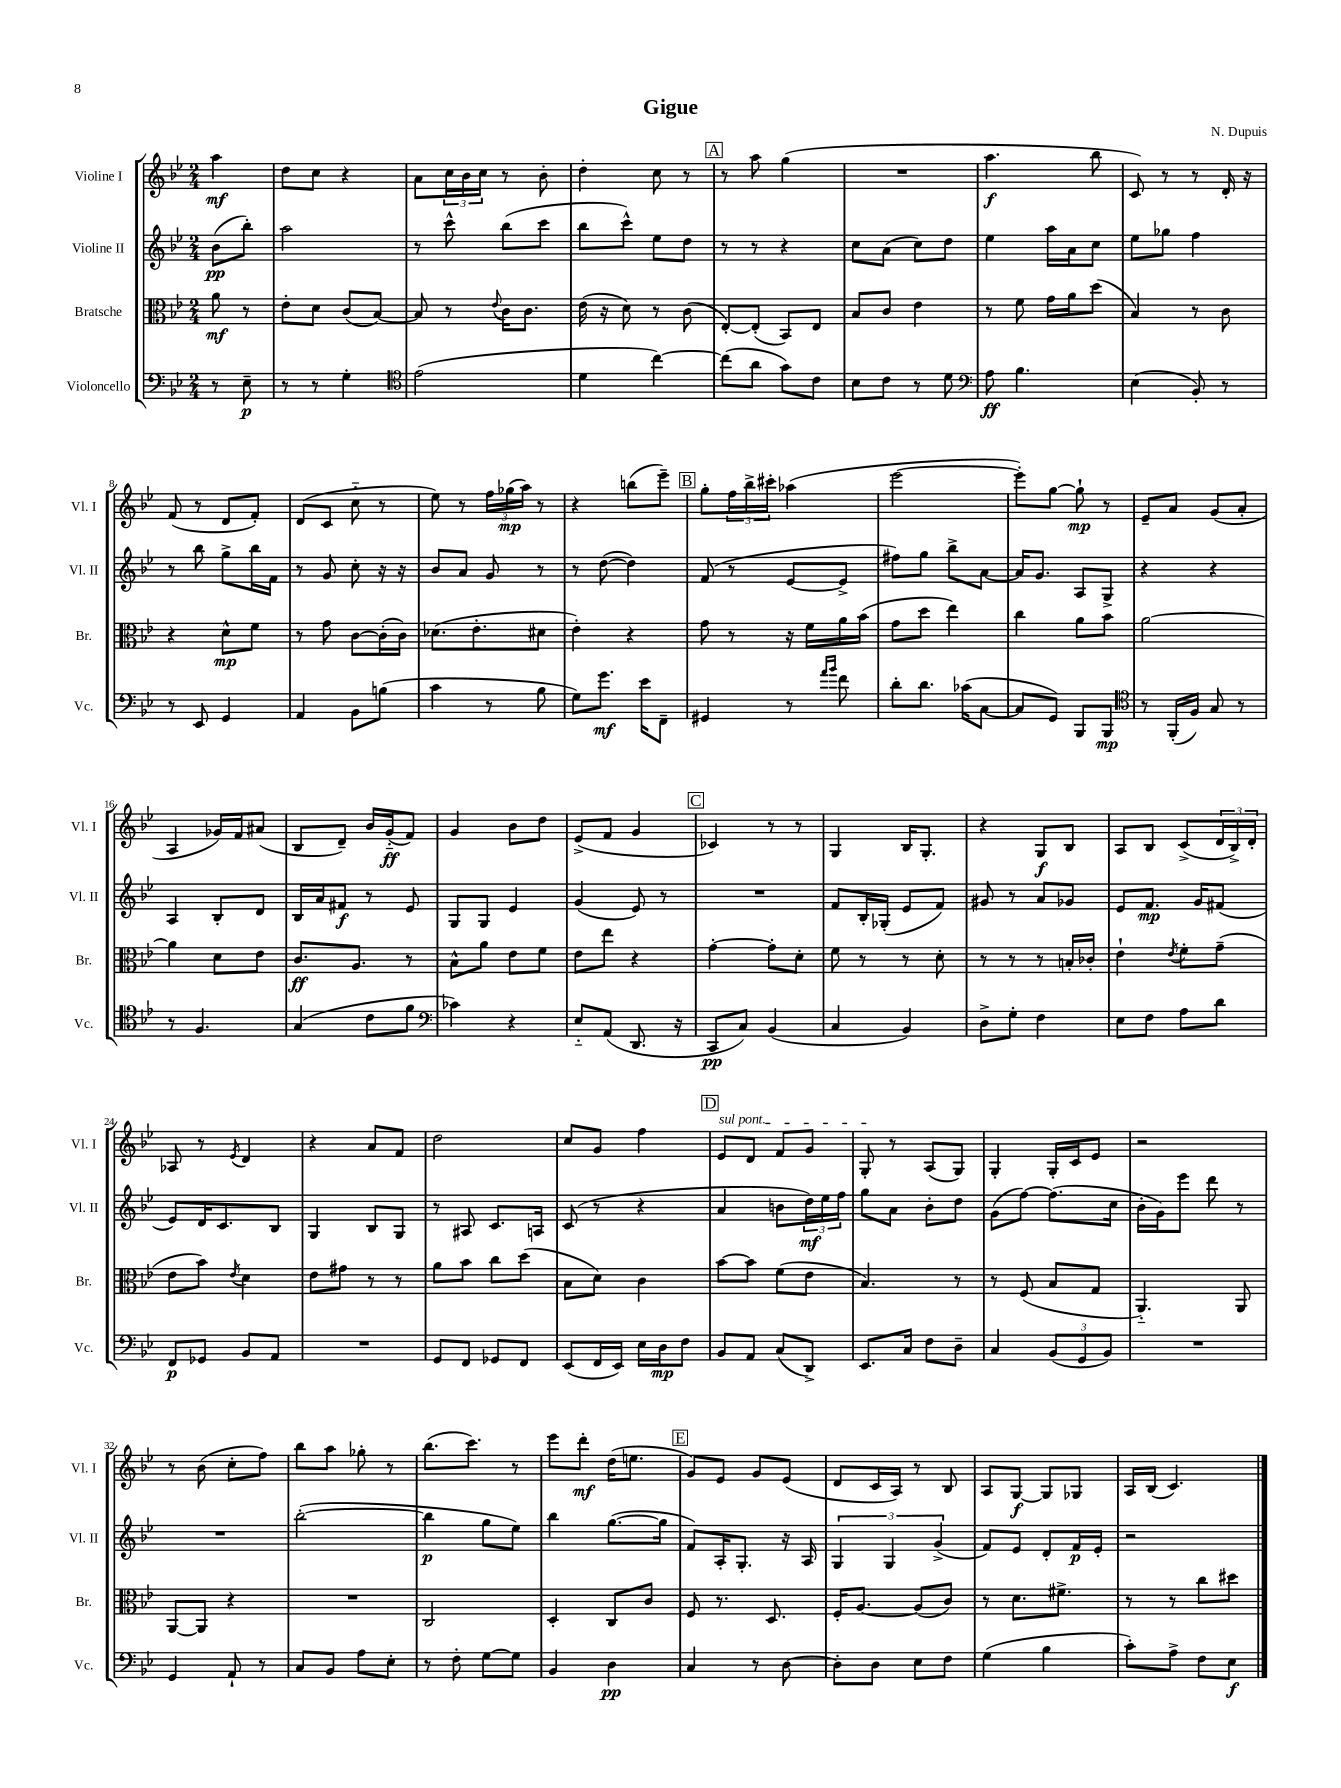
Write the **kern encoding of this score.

**kern	**dynam	**kern	**dynam	**kern	**dynam	**kern	**dynam
*part4	*part4	*part3	*part3	*part2	*part2	*part1	*part1
*staff4	*staff4	*staff3	*staff3	*staff2	*staff2	*staff1	*staff1
*I"Violoncello	*	*I"Bratsche	*	*I"Violine II	*	*I"Violine I	*
*I'Vc.	*	*I'Br.	*	*I'Vl. II	*	*I'Vl. I	*
*clefF4	*	*clefC3	*	*clefG2	*	*clefG2	*
*k[b-e-]	*	*k[b-e-]	*	*k[b-e-]	*	*k[b-e-]	*
*M2/4	*	*M2/4	*	*M2/4	*	*M2/4	*
=	=	=	=	=	=	=	=
8r	.	8a\	mf	(8b-\L	pp	4aa\	mf
8E-~\	p	8r	.	8bb-'\J)	.	.	.
=1	=1	=1	=1	=1	=1	=1	=1
8r	.	8e-'\L	.	2aa\	.	8dd\L	.
8r	.	8d\J	.	.	.	8cc\J	.
4G'\	.	(8c/L	.	.	.	4r	.
.	.	[8B-/J)	.	.	.	.	.
=2	=2	=2	=2	=2	=2	=2	=2
*clefC4	*	*	*	*	*	*	*
(2e-\	.	8B-/]	.	8r	.	8a\L	.
.	.	8r	.	8ccc^^\	.	24cc\L	.
.	.	.	.	.	.	24b-\	.
.	.	.	.	.	.	24cc\JJ	.
.	.	8qqe-/	.	.	.	.	.
.	.	16c\KL	.	(8bb-\L	.	8r	.
.	.	8.c\J	.	.	.	.	.
.	.	.	.	8ccc\J	.	8b-'\	.
=3	=3	=3	=3	=3	=3	=3	=3
4d\	.	(16e-\	.	8bb-\L	.	4dd'\	.
.	.	16r	.	.	.	.	.
.	.	8d\)	.	8ccc^^\J)	.	.	.
[4cc\)	.	8r	.	8ee-\L	.	8cc\	.
.	.	(8c\	.	8dd\J	.	8r	.
!!LO:REH:place=s1:t=A
=4	=4	=4	=4	=4	=4	=4	=4
(8cc\L]	.	[8E-'/L)	.	8r	.	8r	.
8a\J	.	(8E-'/J]	.	8r	.	8aa\	.
8g\L)	.	8BB-/L)	.	4r	.	(4gg\	.
8c\J	.	8E-/J	.	.	.	.	.
=5	=5	=5	=5	=5	=5	=5	=5
8B-\L	.	8B-/L	.	8cc\L	.	2r	.
8c\J	.	8c/J	.	(8a\J	.	.	.
8r	.	4e-\	.	8cc\L)	.	.	.
8d\	.	.	.	8dd\J	.	.	.
=6	=6	=6	=6	=6	=6	=6	=6
*clefF4	*	*	*	*	*	*	*
8A\	ff	8r	.	4ee-\	.	4.aa\	f
4.B-\	.	8f\	.	.	.	.	.
.	.	16g\LL	.	16aa\LL	.	.	.
.	.	16a\J	.	16a\J	.	.	.
.	.	(8dd\J	.	8cc\J	.	8bb-\	.
=7	=7	=7	=7	=7	=7	=7	=7
(4E-\	.	4B-/)	.	8ee-\L	.	8c/)	.
.	.	.	.	8gg-X\J	.	8r	.
8BB-'/)	.	8r	.	4ff\	.	8r	.
8r	.	8c\	.	.	.	16d'/	.
.	.	.	.	.	.	16r	.
!!LO:LB:g=z
=8	=8	=8	=8	=8	=8	=8	=8
8r	.	4r	.	8r	.	(8f/	.
8EE-/	.	.	.	8bb-\	.	8r	.
4GG/	.	8d^^\L	mp	8gg^\L	.	8d/L	.
.	.	8f\J	.	16bb-\L	.	8f'/J)	.
.	.	.	.	16f\JJ	.	.	.
=9	=9	=9	=9	=9	=9	=9	=9
4AA/	.	8r	.	8r	.	(8d/L	.
.	.	8g\	.	8g/	.	8c/J	.
8BB-\L	.	[8c\L	.	8cc'\	.	8cc\	.
(8Bn\J	.	(16c'\L]	.	16r	.	8r	.
.	.	16c\JJ)	.	16r	.	.	.
=10	=10	=10	=10	=10	=10	=10	=10
4c\	.	(8.d-X\L	.	8b-/L	.	8ee-\)	.
.	.	.	.	8a/J	.	8r	.
.	.	8.e-'\	.	.	.	.	.
8r	.	.	.	8g/	.	24ff\LL	.
.	.	.	.	.	.	(24gg-X\	mp
.	.	.	.	.	.	24aa\JJ)	.
8B-\	.	8d#X\J	.	8r	.	8r	.
=11	=11	=11	=11	=11	=11	=11	=11
8G\L)	.	4e-'\)	.	8r	.	4r	.
8.g\J	mf	.	.	([8dd\	.	.	.
.	.	4r	.	4dd\])	.	(8bbn\L	.
16e-\KL	.	.	.	.	.	.	.
8FF~\J	.	.	.	.	.	8eee-~\J)	.
!!LO:REH:place=s1:t=B
=12	=12	=12	=12	=12	=12	=12	=12
4GG#X/	.	8g\	.	(8f/	.	8gg'\L	.
.	.	8r	.	8r	.	24ff\L	.
.	.	.	.	.	.	24bb-^\	.
.	.	.	.	.	.	24ccc#X'\JJ	.
8r	.	16r	.	[8e-/L	.	(4aa-X\	.
.	.	16f\LL	.	.	.	.	.
16qqa/LL	.	.	.	.	.	.	.
16qqb-/JJ	.	.	.	.	.	.	.
8f\	.	16a\	.	8e-^/J]	.	.	.
.	.	(16b-\JJ	.	.	.	.	.
=13	=13	=13	=13	=13	=13	=13	=13
8d'\L	.	8g\L	.	8ff#X\L)	.	[2eee-\	.
8.d\J	.	8dd\J	.	8gg\J	.	.	.
.	.	4ee-\)	.	8bb-^\L	.	.	.
(16c-X\KL	.	.	.	.	.	.	.
[8C\J	.	.	.	[8a\J	.	.	.
=14	=14	=14	=14	=14	=14	=14	=14
8C/L]	.	4cc\	.	16a/KL]	.	8eee-'\L])	.
.	.	.	.	8.g/J	.	.	.
8GG/J)	.	.	.	.	.	[8gg\J	.
8BBB-/L	.	8a\L	.	8A/L	.	8gg`\]	mp
8BBB-/J	mp	8b-\J	.	8G^/J	.	8r	.
=15	=15	=15	=15	=15	=15	=15	=15
*clefC4	*	*	*	*	*	*	*
8r	.	[2a\	.	4r	.	8e-~/L	.
(16FF'/LL	.	.	.	.	.	8a/J	.
16F/JJ)	.	.	.	.	.	.	.
8G/	.	.	.	4r	.	(8g/L	.
8r	.	.	.	.	.	8a'/J	.
!!LO:LB:g=z
=16	=16	=16	=16	=16	=16	=16	=16
8r	.	4a\]	.	4A/	.	4A/	.
4.F/	.	.	.	.	.	.	.
.	.	8d\L	.	8B-'/L	.	16g-X/LL)	.
.	.	.	.	.	.	16f/J	.
.	.	8e-\J	.	8d/J	.	(8a#X/J	.
=17	=17	=17	=17	=17	=17	=17	=17
(4G/	.	8.c/L	ff	16B-/LL	.	8B-/L	.
.	.	.	.	16a/J	.	.	.
.	.	.	.	8f#X/J	f	8d~/J)	.
.	.	8.A/J	.	.	.	.	.
8c\L	.	.	.	8r	.	16b-/LL	.
.	.	.	.	.	.	(16g/J	ff
8f\J	.	8r	.	8e-/	.	8f/J)	.
=18	=18	=18	=18	=18	=18	=18	=18
*clefF4	*	*	*	*	*	*	*
4c-X\)	.	8B-^^\L	.	8G/L	.	4g/	.
.	.	8a\J	.	8G/J	.	.	.
4r	.	8e-\L	.	4e-/	.	8b-\L	.
.	.	8f\J	.	.	.	8dd\J	.
=19	=19	=19	=19	=19	=19	=19	=19
8E-/L	.	8e-\L	.	(4g/	.	(8e-^/L	.
(8AA/J	.	8ee-\J	.	.	.	8f/J	.
8.DD/	.	4r	.	8e-/)	.	4g/	.
.	.	.	.	8r	.	.	.
16r	.	.	.	.	.	.	.
!!LO:REH:place=s1:t=C
=20	=20	=20	=20	=20	=20	=20	=20
8CC/L	pp	[4g'\	.	2r	.	4c-X/)	.
8C/J)	.	.	.	.	.	.	.
(4BB-/	.	8g'\L]	.	.	.	8r	.
.	.	8d'\J	.	.	.	8r	.
=21	=21	=21	=21	=21	=21	=21	=21
4C/	.	8f\	.	8f/L	.	4G/	.
.	.	8r	.	16B-'/L	.	.	.
.	.	.	.	(16G-X'/JJ	.	.	.
4BB-/)	.	8r	.	8e-/L	.	16B-/KL	.
.	.	.	.	.	.	8.G'/J	.
.	.	8d'\	.	8f/J)	.	.	.
=22	=22	=22	=22	=22	=22	=22	=22
8D^\L	.	8r	.	8g#X/	.	4r	.
8G'\J	.	8r	.	8r	.	.	.
4F\	.	8r	.	8a/L	.	8G/L	f
.	.	16Bn'/LL	.	8g-X/J	.	8B-/J	.
.	.	16c-X'/JJ	.	.	.	.	.
=23	=23	=23	=23	=23	=23	=23	=23
8E-\L	.	4e-`\	.	8e-/L	.	8A/L	.
8F\J	.	.	.	8.f/J	mp	8B-/J	.
.	.	8qe-/	.	.	.	.	.
8A\L	.	8f'\L	.	.	.	(8c^/L	.
.	.	.	.	16g/KL	.	.	.
8d\J	.	(8g~\J	.	(8f#X/J	.	24d/L	.
.	.	.	.	.	.	24B-^/)	.
.	.	.	.	.	.	24d'/JJ	.
!!LO:LB:g=z
=24	=24	=24	=24	=24	=24	=24	=24
8FF/L	p	8e-\L	.	8e-/L)	.	8A-X/	.
8GG-X/J	.	8b-\J)	.	16d/K	.	8r	.
.	.	.	.	8.c/	.	.	.
.	.	8qe-/	.	.	.	8qe-/	.
8BB-/L	.	4d\	.	.	.	4d/	.
8AA/J	.	.	.	8B-/J	.	.	.
=25	=25	=25	=25	=25	=25	=25	=25
2r	.	8e-\L	.	4G/	.	4r	.
.	.	8g#X\J	.	.	.	.	.
.	.	8r	.	8B-/L	.	8a/L	.
.	.	8r	.	8G/J	.	8f/J	.
=26	=26	=26	=26	=26	=26	=26	=26
8GG/L	.	8a\L	.	8r	.	2dd\	.
8FF/J	.	8b-\J	.	8A#X/	.	.	.
8GG-X/L	.	8cc\L	.	8.c/L	.	.	.
8FF/J	.	(8dd\J	.	.	.	.	.
.	.	.	.	16An/Jk	.	.	.
=27	=27	=27	=27	=27	=27	=27	=27
(8EE-/L	.	8B-\L	.	(8c/	.	8cc/L	.
16FF/L	.	8d\J)	.	8r	.	8g/J	.
16EE-/JJ)	.	.	.	.	.	.	.
16E-\LL	.	4c\	.	4r	.	4ff\	.
16D\J	mp	.	.	.	.	.	.
8F\J	.	.	.	.	.	.	.
!!LO:REH:place=s1:t=D
=28	=28	=28	=28	=28	=28	=28	=28
!	!	!	!	!	!	!LO:TX:a:i:t=sul pont.	!
8BB-/L	.	[8b-\L	.	4a/	.	8e-/L	.
8AA/J	.	8b-\J]	.	.	.	8d/J	.
(8C/L	.	(8f\L	.	8bn\L	.	8f/L	.
8DD^/J)	.	8e-\J	.	24dd\L)	mf	8g/J	.
.	.	.	.	24ee-\	.	.	.
.	.	.	.	24ff\JJ	.	.	.
=29	=29	=29	=29	=29	=29	=29	=29
8.EE-/L	.	4.B-/)	.	8gg\L	.	8G'/	.
.	.	.	.	8a\J	.	8r	.
16C/Jk	.	.	.	.	.	.	.
8F\L	.	.	.	8b-'\L	.	(8A/L	.
8D~\J	.	8r	.	8dd\J	.	8G/J)	.
=30	=30	=30	=30	=30	=30	=30	=30
4C/	.	8r	.	(8g\L	.	4G'/	.
.	.	(8F/	.	[8ff\J)	.	.	.
(12BB-/L	.	8B-/L	.	(8.ff\L]	.	16G'/LL	.
.	.	.	.	.	.	16c/J	.
12GG/	.	.	.	.	.	.	.
.	.	8G/J	.	.	.	8e-/J	.
12BB-/J)	.	.	.	.	.	.	.
.	.	.	.	16cc\Jk	.	.	.
=31	=31	=31	=31	=31	=31	=31	=31
2r	.	4.AA/)	.	16b-'\LL	.	2r	.
.	.	.	.	16g\J)	.	.	.
.	.	.	.	8eee-\J	.	.	.
.	.	.	.	8ddd\	.	.	.
.	.	8AA/	.	8r	.	.	.
!!LO:LB:g=z
=32	=32	=32	=32	=32	=32	=32	=32
4GG/	.	[8AA/L	.	2r	.	8r	.
.	.	8AA/J]	.	.	.	(8b-\	.
8AA`/	.	4r	.	.	.	8cc'\L	.
8r	.	.	.	.	.	8ff\J)	.
=33	=33	=33	=33	=33	=33	=33	=33
8C/L	.	2r	.	([2bb-'\	.	8bb-\L	.
8BB-/J	.	.	.	.	.	8aa\J	.
8A\L	.	.	.	.	.	8gg-X'\	.
8E-'\J	.	.	.	.	.	8r	.
=34	=34	=34	=34	=34	=34	=34	=34
8r	.	2C/	.	4bb-\]	p	(8.bb-\L	.
8F'\	.	.	.	.	.	.	.
.	.	.	.	.	.	8.ccc\J)	.
[8G\L	.	.	.	8gg\L	.	.	.
8G\J]	.	.	.	8ee-\J)	.	8r	.
=35	=35	=35	=35	=35	=35	=35	=35
4BB-/	.	4D'/	.	4bb-\	.	8eee-\L	.
.	.	.	.	.	.	8ddd'\J	mf
4D\	pp	8C/L	.	([8.gg\L	.	(16dd\KL	.
.	.	.	.	.	.	8.een\J	.
.	.	8c/J	.	.	.	.	.
.	.	.	.	16gg\Jk]	.	.	.
!!LO:REH:place=s1:t=E
=36	=36	=36	=36	=36	=36	=36	=36
4C/	.	8F/	.	8f/L)	.	8g/L)	.
.	.	8.r	.	16A'/K	.	8e-/J	.
.	.	.	.	8.G'/J	.	.	.
8r	.	.	.	.	.	8g/L	.
.	.	8.D/	.	.	.	.	.
[8D\	.	.	.	16r	.	(8e-/J	.
.	.	.	.	16A/	.	.	.
=37	=37	=37	=37	=37	=37	=37	=37
8D'\L]	.	16F'/KL	.	6G/	.	8d/L	.
.	.	[8.A/J	.	.	.	.	.
8D\J	.	.	.	.	.	16c/L	.
.	.	.	.	6G/	.	.	.
.	.	.	.	.	.	16A/JJ)	.
8E-\L	.	(8A/L]	.	.	.	8r	.
.	.	.	.	(6g^/	.	.	.
8F\J	.	8c/J)	.	.	.	8B-/	.
=38	=38	=38	=38	=38	=38	=38	=38
(4G\	.	8r	.	8f/L)	.	8A/L	.
.	.	8.d\L	.	8e-/J	.	[8G/J	f
4B-\	.	.	.	8d'/L	.	8G/L]	.
.	.	8.f#X^\J	.	.	.	.	.
.	.	.	.	16f/L	p	8G-X/J	.
.	.	.	.	16e-'/JJ	.	.	.
=39	=39	=39	=39	=39	=39	=39	=39
8c'\L)	.	8r	.	2r	.	16A/LL	.
.	.	.	.	.	.	(16B-/JJ	.
8A^\J	.	8r	.	.	.	4.c/)	.
8F\L	.	8cc\L	.	.	.	.	.
8E-\J	f	8dd#X\J	.	.	.	.	.
==	==	==	==	==	==	==	==
*-	*-	*-	*-	*-	*-	*-	*-
